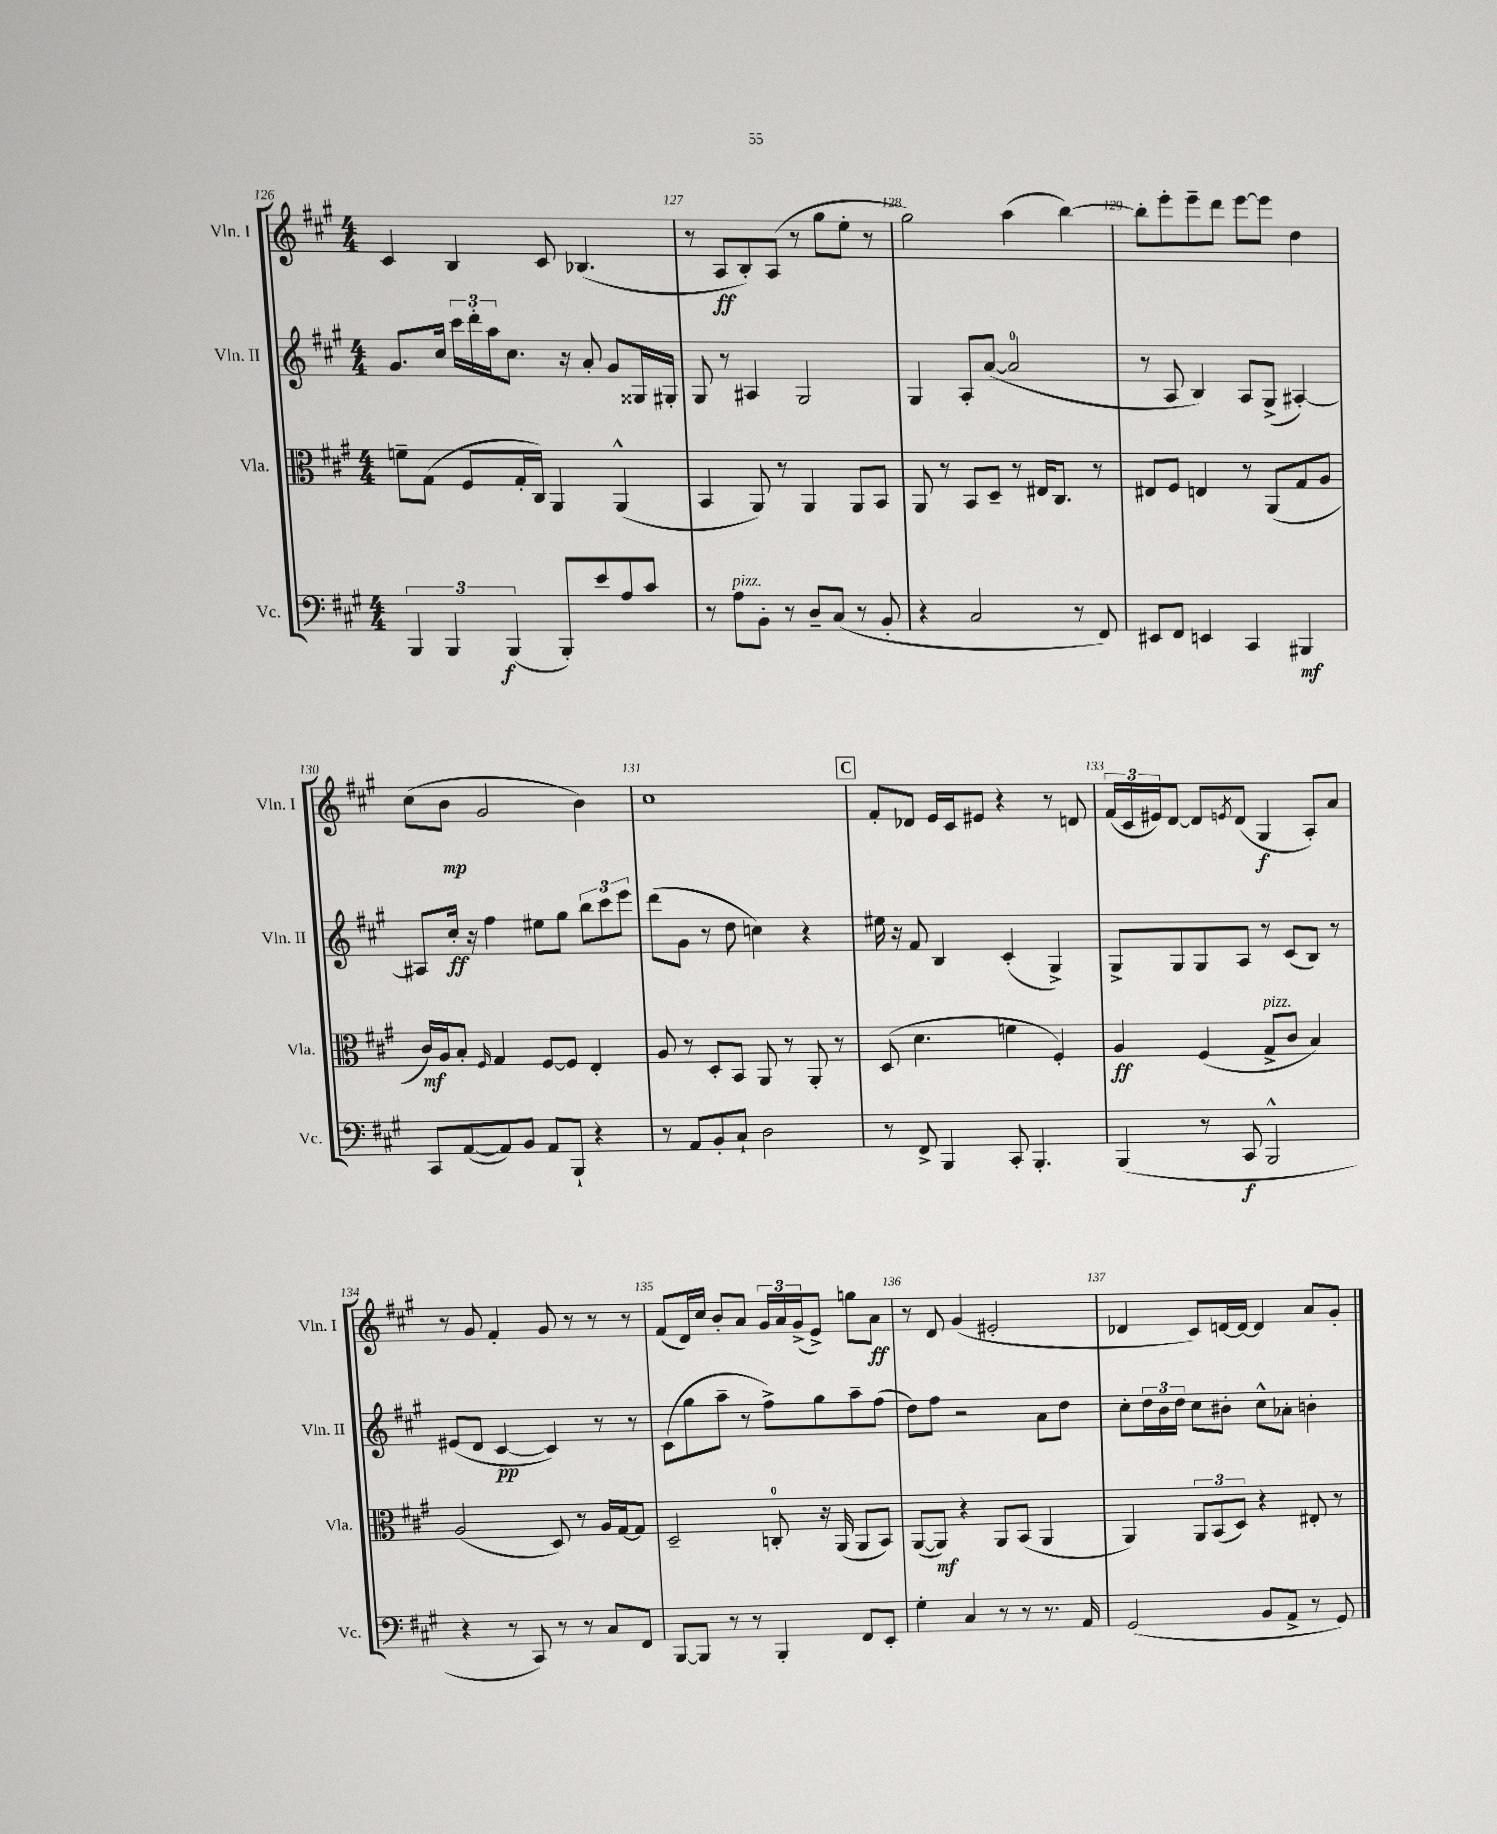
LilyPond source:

<<
\new StaffGroup <<
\new Staff = "s0" \with { instrumentName = "Vln. I" shortInstrumentName = "Vln. I" } {
    \clef treble \key a \major \numericTimeSignature \time 4/4
    cis'4 b4 cis'8 bes4.( |
    r8 a8\ff b8-.) a8( r8 gis''8 e''8-. r8 |
    gis''2) a''4( b''4~) |
    b''8-. e'''8-. e'''8-- d'''8 e'''8~ e'''8 d''4 |
    cis''8( b'8\mp gis'2 b'4) |
    cis''1 |
    \mark \markup { \box "C" } fis'8-. des'8 e'16 cis'16 eis'8 r4 r8 d'8 |
    \tuplet 3/2 { fis'16( cis'16 eis'16) } d'8~ d'8 \acciaccatura { e'8 } d'8( gis4\f a8-.) a'8 |
    r8 gis'8 fis'4-. gis'8 r8 r8 r8 |
    fis'8( d'16) cis''16 b'8-. a'8 \tuplet 3/2 { gis'16 a'16 gis'16->( } e'8->) g''8 a'8\ff |
    r8 d'8 gis'4( eis'2-. |
    des'4 cis'8) d'16~ d'16~ d'4 a'8 gis'8-. \bar "|." |
}
\new Staff = "s1" \with { instrumentName = "Vln. II" shortInstrumentName = "Vln. II" } {
    \clef treble \key a \major \numericTimeSignature \time 4/4
    gis'8. cis''16 \tuplet 3/2 { cis'''16 d'''16-. a''16 } cis''8. r16 a'8-. gis'8 gisis16 gis16-. |
    gis8 r8 ais4 gis2 |
    gis4 a8-. a'8~( a'2-0 |
    r8 a8 b4) a8 gis8->( ais4~-.) |
    ais8 cis''16-.\ff r16 fis''4 eis''8 gis''8 \tuplet 3/2 { b''8 cis'''8 e'''8 } |
    d'''8( gis'8 r8 d''8 c''4) r4 |
    \mark \markup { \box "C" } eis''16 r16 fis'8 b4 cis'4-.( gis4->) |
    gis8-> gis8 gis8 a8 r8 cis'8( b8) r8 |
    eis'8( d'8 cis'4~\pp cis'4) r8 r8 |
    cis'8( gis''8 a''8-- r8 fis''8->) gis''8 a''8-- fis''8( |
    d''8) fis''8 r2 a'8 d''8 |
    cis''8-. \tuplet 3/2 { d''16 b'16 d''16 } cis''8 bis'8-. cis''8-^ aes'8-. b'4-. \bar "|." |
}
\new Staff = "s2" \with { instrumentName = "Vla." shortInstrumentName = "Vla." } {
    \clef alto \key a \major \numericTimeSignature \time 4/4
    f'8-- gis8( fis8 gis16-. cis16) a,4 a,4-^( |
    b,4 a,8) r8 a,4 a,8 b,8 |
    a,8 r8 b,8 d8-- r8 eis16 cis8. r8 |
    eis8 fis8 e4 r8 a,8( gis8 a8 |
    cis'16\mf) a16 b8-. \grace { fis16 } gis4 fis8~ fis8 e4-. |
    a8 r8 d8-. b,8 a,8 r8 a,8-. r8 |
    \mark \markup { \box "C" } d8( d'4. f'4 fis4-.) |
    a4\ff fis4( gis8->^\markup { \italic "pizz." } cis'8 b4) |
    a2( d8) r8 a16 gis16~ gis8 |
    d2-- c8-0-. r16 a,16( a,8 b,8) |
    a,8~( a,8\mf) r4 a,8 b,8( a,4 |
    a,4) \tuplet 3/2 { a,8 b,8( d8) } r4 eis8-. r8 \bar "|." |
}
\new Staff = "s3" \with { instrumentName = "Vc." shortInstrumentName = "Vc." } {
    \clef bass \key a \major \numericTimeSignature \time 4/4
    \tuplet 3/2 { b,,4 b,,4 b,,4\f( } b,,8-.) e'8 a8 cis'8 |
    r8 a8^\markup { \italic "pizz." } b,8-. r8 d8-- cis8( r8 b,8-. |
    r4 cis2 r8 fis,8) |
    eis,8 fis,8 e,4 cis,4 bis,,4\mf |
    cis,8 a,8~( a,8) b,8 a,8 b,,8-! r4 |
    r8 a,8 b,8-. cis8-! d2 |
    \mark \markup { \box "C" } r8 fis,8-> b,,4 cis,8-. b,,4.-. |
    b,,4( r8 cis,8\f b,,2-^ |
    r4 r8 cis,8) r8 r8 cis8 fis,8 |
    b,,8~ b,,8 r8 r8 b,,4-. fis,8 e,8-. |
    gis4-. cis4 r8 r8 r8. a,16 |
    gis,2( b,8 a,8-> r8 gis,8) \bar "|." |
}
>>
>>
\layout { \context { \Score currentBarNumber = #126 \override BarNumber.break-visibility = ##(#f #t #t) barNumberVisibility = #all-bar-numbers-visible } }
